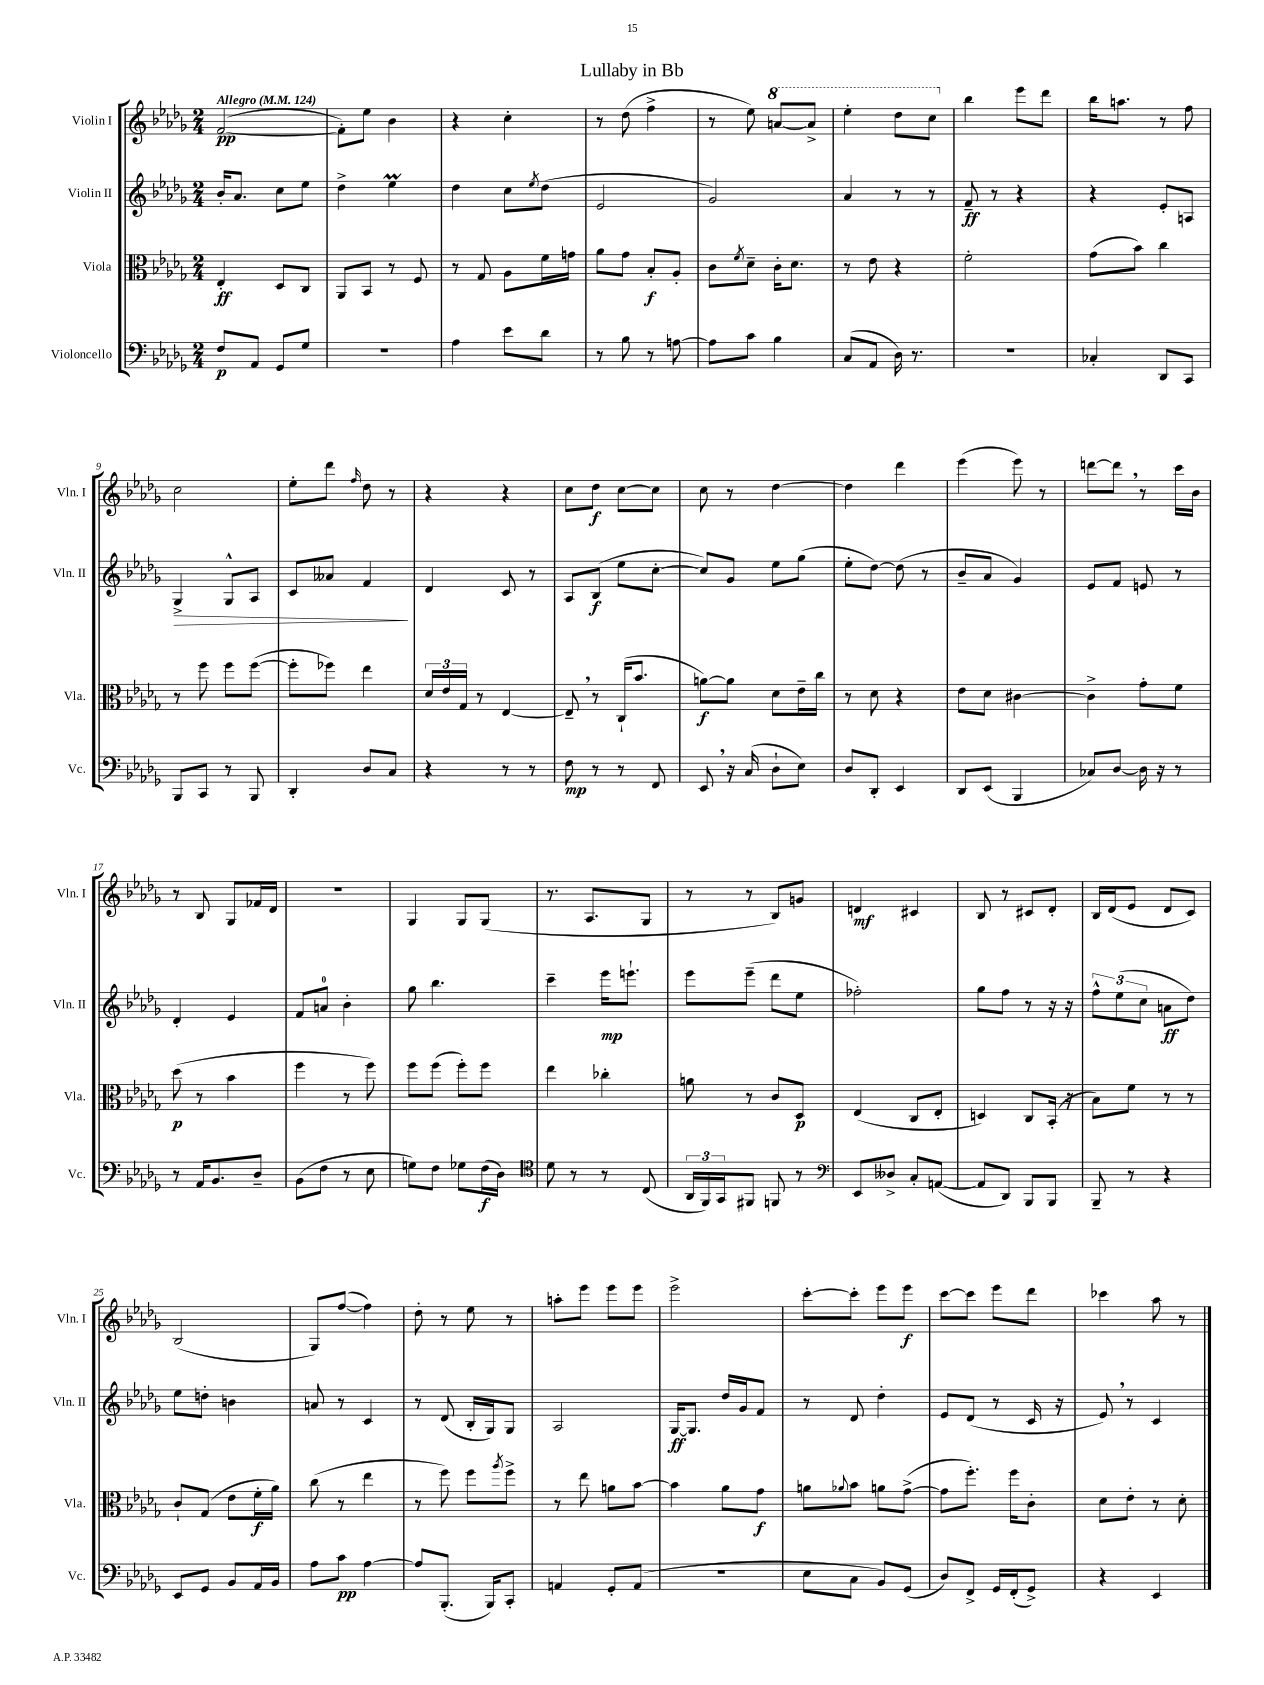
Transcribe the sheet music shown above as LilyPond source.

\header { title = "Lullaby in Bb" }
<<
\new StaffGroup <<
\new Staff = "s0" \with { instrumentName = "Violin I" shortInstrumentName = "Vln. I" } {
    \clef treble \key des \major \numericTimeSignature \time 2/4 \tempo "Allegro" 4 = 124
    f'2~\pp( |
    f'8-.) ees''8 bes'4 |
    r4 c''4-. |
    r8 des''8( f''4-> |
    r8 ees''8) \ottava #1 a''8~ a''8-> |
    ees'''4-. des'''8 c'''8 \ottava #0 |
    bes''4 ees'''8 des'''8 |
    bes''16 a''8. r8 f''8 |
    c''2 |
    ees''8-. des'''8 \grace { f''16 } des''8 r8 |
    r4 r4 |
    c''8 des''8\f c''8~ c''8 |
    c''8 r8 des''4~ |
    des''4 des'''4 |
    ees'''4( ees'''8) r8 |
    d'''8~ d'''8 \breathe r8 c'''16 bes'16 |
    r8 bes8 ges8 fes'16 des'16 |
    R2 |
    ges4 ges8 ges8( |
    r8. aes8. ges8 |
    r8 r8 bes8) g'8 |
    d'4\mf cis'4 |
    bes8 r8 cis'8 des'8-. |
    bes16 des'16( ees'8 des'8 c'8) |
    bes2( |
    ges8) f''8~( f''4) |
    des''8-. r8 ees''8 r8 |
    a''8-. ees'''8 ees'''8 ees'''8 |
    ees'''2-> |
    c'''8~-. c'''8-. ees'''8 ees'''8\f |
    c'''8~ c'''8 ees'''8 des'''8 |
    ces'''4 aes''8 r8 \bar "|." |
}
\new Staff = "s1" \with { instrumentName = "Violin II" shortInstrumentName = "Vln. II" } {
    \clef treble \key des \major \numericTimeSignature \time 2/4
    bes'16-. aes'8. c''8 ees''8 |
    des''4-> ees''4\prall |
    des''4 c''8 \acciaccatura { ees''8 } des''8( |
    ees'2 |
    ges'2) |
    aes'4 r8 r8 |
    f'8--\ff r8 r4 |
    r4 ees'8-. a8 |
    ges4->\> ges8-^ aes8 |
    c'8 aeses'8 f'4\! |
    des'4 c'8 r8 |
    aes8 bes8\f( ees''8 c''8~-. |
    c''8) ges'8 ees''8 ges''8( |
    ees''8-. des''8~) des''8( r8 |
    bes'8-- aes'8 ges'4) |
    ees'8 f'8 e'8 r8 |
    des'4-. ees'4 |
    f'8 a'8-0 bes'4-. |
    ges''8 bes''4. |
    c'''4-- ees'''16\mp e'''8.-! |
    ees'''8 ees'''8--( des'''8 ees''8 |
    fes''2-.) |
    ges''8 f''8 r8 r16 r16 |
    \tuplet 3/2 { f''8-^ ees''8( c''8 } a'8\ff des''8) |
    ees''8 d''8-. b'4 |
    a'8 r8 c'4 |
    r8 des'8( bes16-. ges16) ges8 |
    aes2 |
    ges16~\ff ges8. des''16 ges'16 f'8 |
    r8 des'8 des''4-. |
    ees'8 des'8( r8 c'16 r16 |
    ees'8) \breathe r8 c'4 \bar "|." |
}
\new Staff = "s2" \with { instrumentName = "Viola" shortInstrumentName = "Vla." } {
    \clef alto \key des \major \numericTimeSignature \time 2/4
    ees4-.\ff des8 c8 |
    aes,8 bes,8 r8 f8 |
    r8 ges8 aes8 f'16 g'16 |
    aes'8 ges'8 bes8-.\f aes8-. |
    c'8 \acciaccatura { f'8 } des'8-- c'16-. des'8. |
    r8 ees'8 r4 |
    f'2-. |
    ges'8( bes'8) c''4 |
    r8 f''8 f''8 f''8~( |
    f''8-. fes''8) ees''4 |
    \tuplet 3/2 { des'16 ees'16 ges16 } r8 ees4~ |
    ees8-- \breathe r8 c16-!( bes'8. |
    a'8~\f) a'8 des'8 ees'16-- c''16 |
    r8 des'8 r4 |
    ees'8 des'8 cis'4~ |
    cis'4-> ges'8-. f'8 |
    des''8\p( r8 bes'4 |
    f''4 r8 f''8) |
    f''8 f''8( f''8-.) f''8 |
    ees''4 ces''4-. |
    a'8 r8 c'8 des8\p |
    ees4( c8 ees8-. |
    d4) c8 bes,16-.( r16 |
    bes8) f'8 r8 r8 |
    c'8-! ges8( ees'8 f'16-.\f aes'16) |
    c''8( r8 ees''4 |
    r8 f''8) f''8 \acciaccatura { aes''8 } f''8-> |
    r8 ees''8 a'8 bes'8~ |
    bes'4 aes'8 ges'8\f |
    a'8 \appoggiatura { aes'8 } bes'8 a'8 ges'8~->( |
    ges'8 f''8.-.) f''16 c'8-. |
    des'8 ees'8-. r8 des'8-. \bar "|." |
}
\new Staff = "s3" \with { instrumentName = "Violoncello" shortInstrumentName = "Vc." } {
    \clef bass \key des \major \numericTimeSignature \time 2/4
    f8\p aes,8 ges,8 ges8 |
    r2 |
    aes4 ees'8 des'8 |
    r8 bes8 r8 a8~ |
    a8 c'8 bes4 |
    c8( aes,8 des16) r8. |
    R2 |
    ces4-. des,8 c,8 |
    bes,,8 c,8 r8 bes,,8 |
    des,4-. des8 c8 |
    r4 r8 r8 |
    f8\mp r8 r8 f,8 |
    ees,8 \breathe r16 c16( des8-! ees8) |
    des8 des,8-. ees,4 |
    des,8 ees,8( bes,,4 |
    ces8) des8~ des16 r16 r8 |
    r8 aes,16 bes,8. des8-- |
    bes,8( f8 r8 ees8 |
    g8) f8 ges8 f16\f( des16) |
    \clef tenor des'8 r8 r8 c8( |
    \tuplet 3/2 { aes,16 f,16) ges,16 } fis,8 f,8 r8 |
    \clef bass ees,8 deses8-> c8-. a,8~( |
    a,8 des,8) bes,,8 bes,,8 |
    bes,,8-- r8 r4 |
    ees,8 ges,8 bes,8 aes,16 bes,16 |
    aes8 c'8\pp aes4~ |
    aes8 bes,,8.-.( bes,,16) c,8-. |
    a,4 ges,8-. a,8( |
    r2 |
    ees8 c8 bes,8) ges,8( |
    des8) f,8-> ges,16 f,16-.( ges,8->) |
    r4 ees,4 \bar "|." |
}
>>
>>
